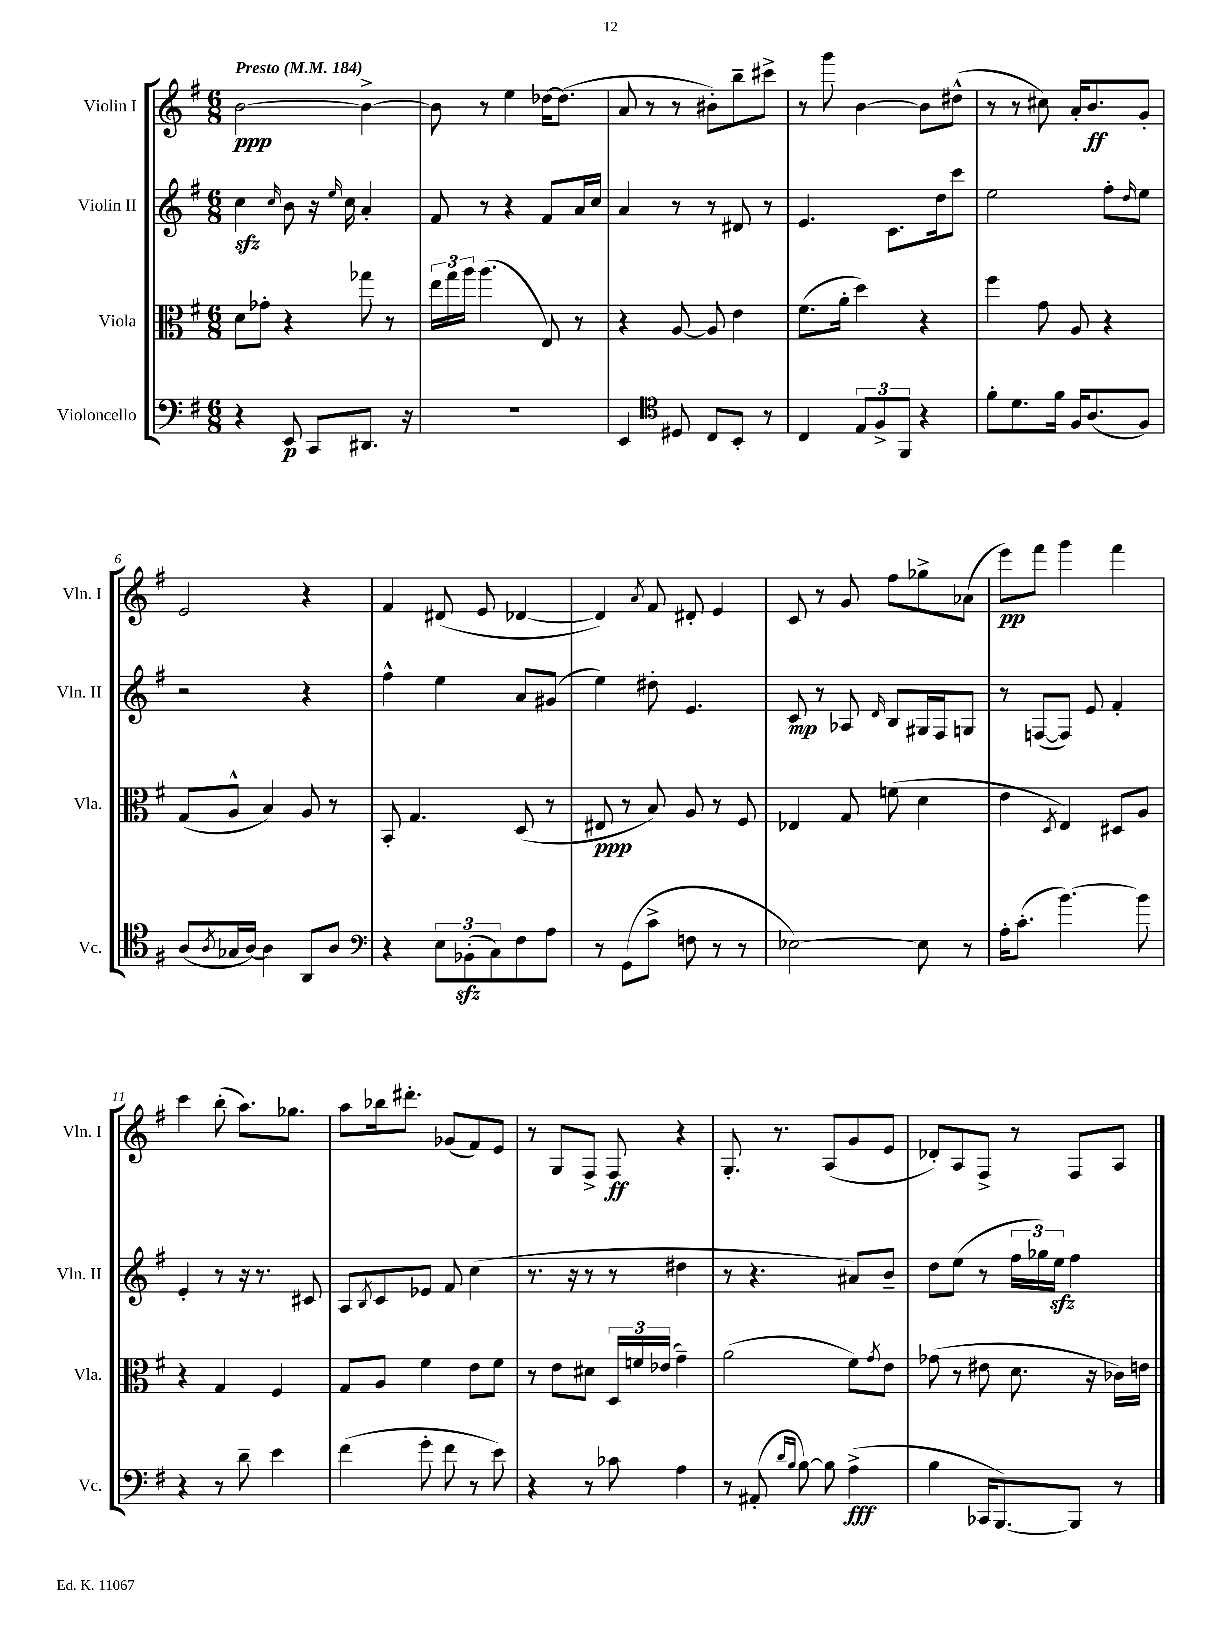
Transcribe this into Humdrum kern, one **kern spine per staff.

**kern	**kern	**kern	**kern
*staff4	*staff3	*staff2	*staff1
*clefF4	*clefC3	*clefG2	*clefG2
*k[f#]	*k[f#]	*k[f#]	*k[f#]
*M6/8	*M6/8	*M6/8	*M6/8
*MM184	*MM184	*MM184	*MM184
4r	8d\L	4cc\	[2b\
.	8g-'\J	.	.
.	.	16qqcc/	.
8EE/	4r	8b\	.
8CC/L	.	16r	.
.	.	16qqee/	.
.	.	16cc\	.
8.DD#/J	8gg-\	4a'/	4b^\_
.	8r	.	.
16r	.	.	.
=	=	=	=
2.r	24ee\LL	8f#/	8b\]
.	24gg\	.	.
.	24aa\JJ	.	.
.	(4.aa\	8r	8r
.	.	4r	4ee\
.	8E/)	8f#/L	[16dd-\LK
.	.	.	(8.dd-\]J
.	8r	16a/L	.
.	.	16cc/JJ	.
=	=	=	=
4EE/	4r	4a/	8a/
.	.	.	8r
*clefC4	*	*	*
8D#/	[8A/	8r	8r
8C/L	8A/]	8r	8b#'\L)
8BB'/J	4e\	8d#/	8bb~\
8r	.	8r	8ccc#^\J
=	=	=	=
4C/	(8.f#\L	4.e/	8r
.	.	.	8ggg\
.	16a'\Jk	.	.
12E/L	4dd\)	.	[4b\
12F#^/	.	.	.
.	.	8.c\L	.
12FF#/J	.	.	.
4r	4r	.	8b\]L
.	.	16dd\k	.
.	.	8ccc\J	(8dd#^^\J
=	=	=	=
8f#'\L	4ff#\	2ee\	8r
8.d\	.	.	8r
.	8g\	.	8cc#\)
16f#\Jk	.	.	.
16F#/LK	8A/	.	16a'/LK
(8.A/	.	.	8.b/
.	4r	8ff#'\L	.
.	.	16qqdd/	.
8F#/J)	.	8ee\J	8g'/J
=	=	=	=
(8A/L	(8G/L	2r	2e/
8qA/	.	.	.
16G-/L	8A^^/J	.	.
[16A/JJ)	.	.	.
4A\]	4B/)	.	.
8AA/L	8A/	4r	4r
8A/J	8r	.	.
=	=	=	=
*clefF4	*	*	*
4r	8BB'/	4ff#^^\	4f#/
.	4.G/	.	.
12E\L	.	4ee\	(8d#/
(12BB-'\	.	.	.
.	.	.	8e/
12C\)	.	.	.
8F#\	(8D/	8a/L	[4d-/
8A\J	8r	(8g#/J	.
=	=	=	=
8r	8E#/	4ee\)	4d-/])
(8GG\L	8r	.	.
.	.	.	8qa/
8c^\J	8B/)	8dd#'\	8f#/
8F\	8A/	4.e/	8d#'/
8r	8r	.	4e/
8r	8F#/	.	.
=	=	=	=
[2E-\)	4E-/	8c/	8c/
.	.	8r	8r
.	8G/	8A-/	8g/
.	.	16qqd/	.
.	(8f\	8B/L	8ff#\L
8E-\]	4d\	16G#/L	8gg-^\
.	.	16F#/J	.
8r	.	8G/J	(8a-\J
=	=	=	=
16A'\LK	4e\	8r	8eee\L)
(8.c'\J	.	.	.
.	.	([8F/L	8fff#\J
.	8qD/	.	.
[4.b\)	4E/)	8F/]J)	4ggg\
.	.	8e/	.
.	8D#/L	4f#'/	4fff#\
8b\]	8A/J	.	.
=	=	=	=
4r	4r	4e'/	4ccc\
8r	4G/	8r	(8bb'\
8d~\	.	16r	8.aa\L)
.	.	8.r	.
4e\	4F#/	.	.
.	.	.	8.gg-\J
.	.	8c#/	.
=	=	=	=
(4f#\	8G/L	8A/L	8aa\L
.	.	8qB/	.
.	8A/J	8c/	16bb-\k
.	.	.	8.ddd#'\J
8g'\	4f#\	8e-/J	.
8f#\	.	8f#/	(8g-/L
8r	8e\L	(4cc\	8f#/)
8e\)	8f#\J	.	8e/J
=	=	=	=
4r	8r	8.r	8r
.	8e\L	.	8G/L
.	.	16r	.
8r	8d#\J	8r	8F#^/J
8c-\	24D/LL	8r	8F#/
.	24f/	.	.
.	(24e-/JJ	.	.
4A\	4g~\)	4dd#\	4r
=	=	=	=
8r	(2a\	8r	8.G'/
(8AA#'/	.	4.r	.
.	.	.	8.r
16qqd/LL	.	.	.
16qqB/JJ	.	.	.
[8B\)	.	.	.
8B\]	.	.	(8A/L
(4A^\	8f#\L)	8a#/L)	8g/
.	8qg/	.	.
.	8e\J	8b~/J	8e/J
=	=	=	=
4B\	(8g-\	8dd\L	8d-'/L)
.	8r	(8ee\J	8A/
16CC-/LK	8e#\	8r	8F#^/J
[8.BBB/)	.	.	.
.	8.d\	24ff#\LL	8r
.	.	24gg-\)	.
.	.	24ee\JJ	.
8BBB/]J	.	4ff#\	8F#/L
.	16r	.	.
8r	16c-\LL)	.	8A/J
.	16e\JJ	.	.
==	==	==	==
*-	*-	*-	*-
